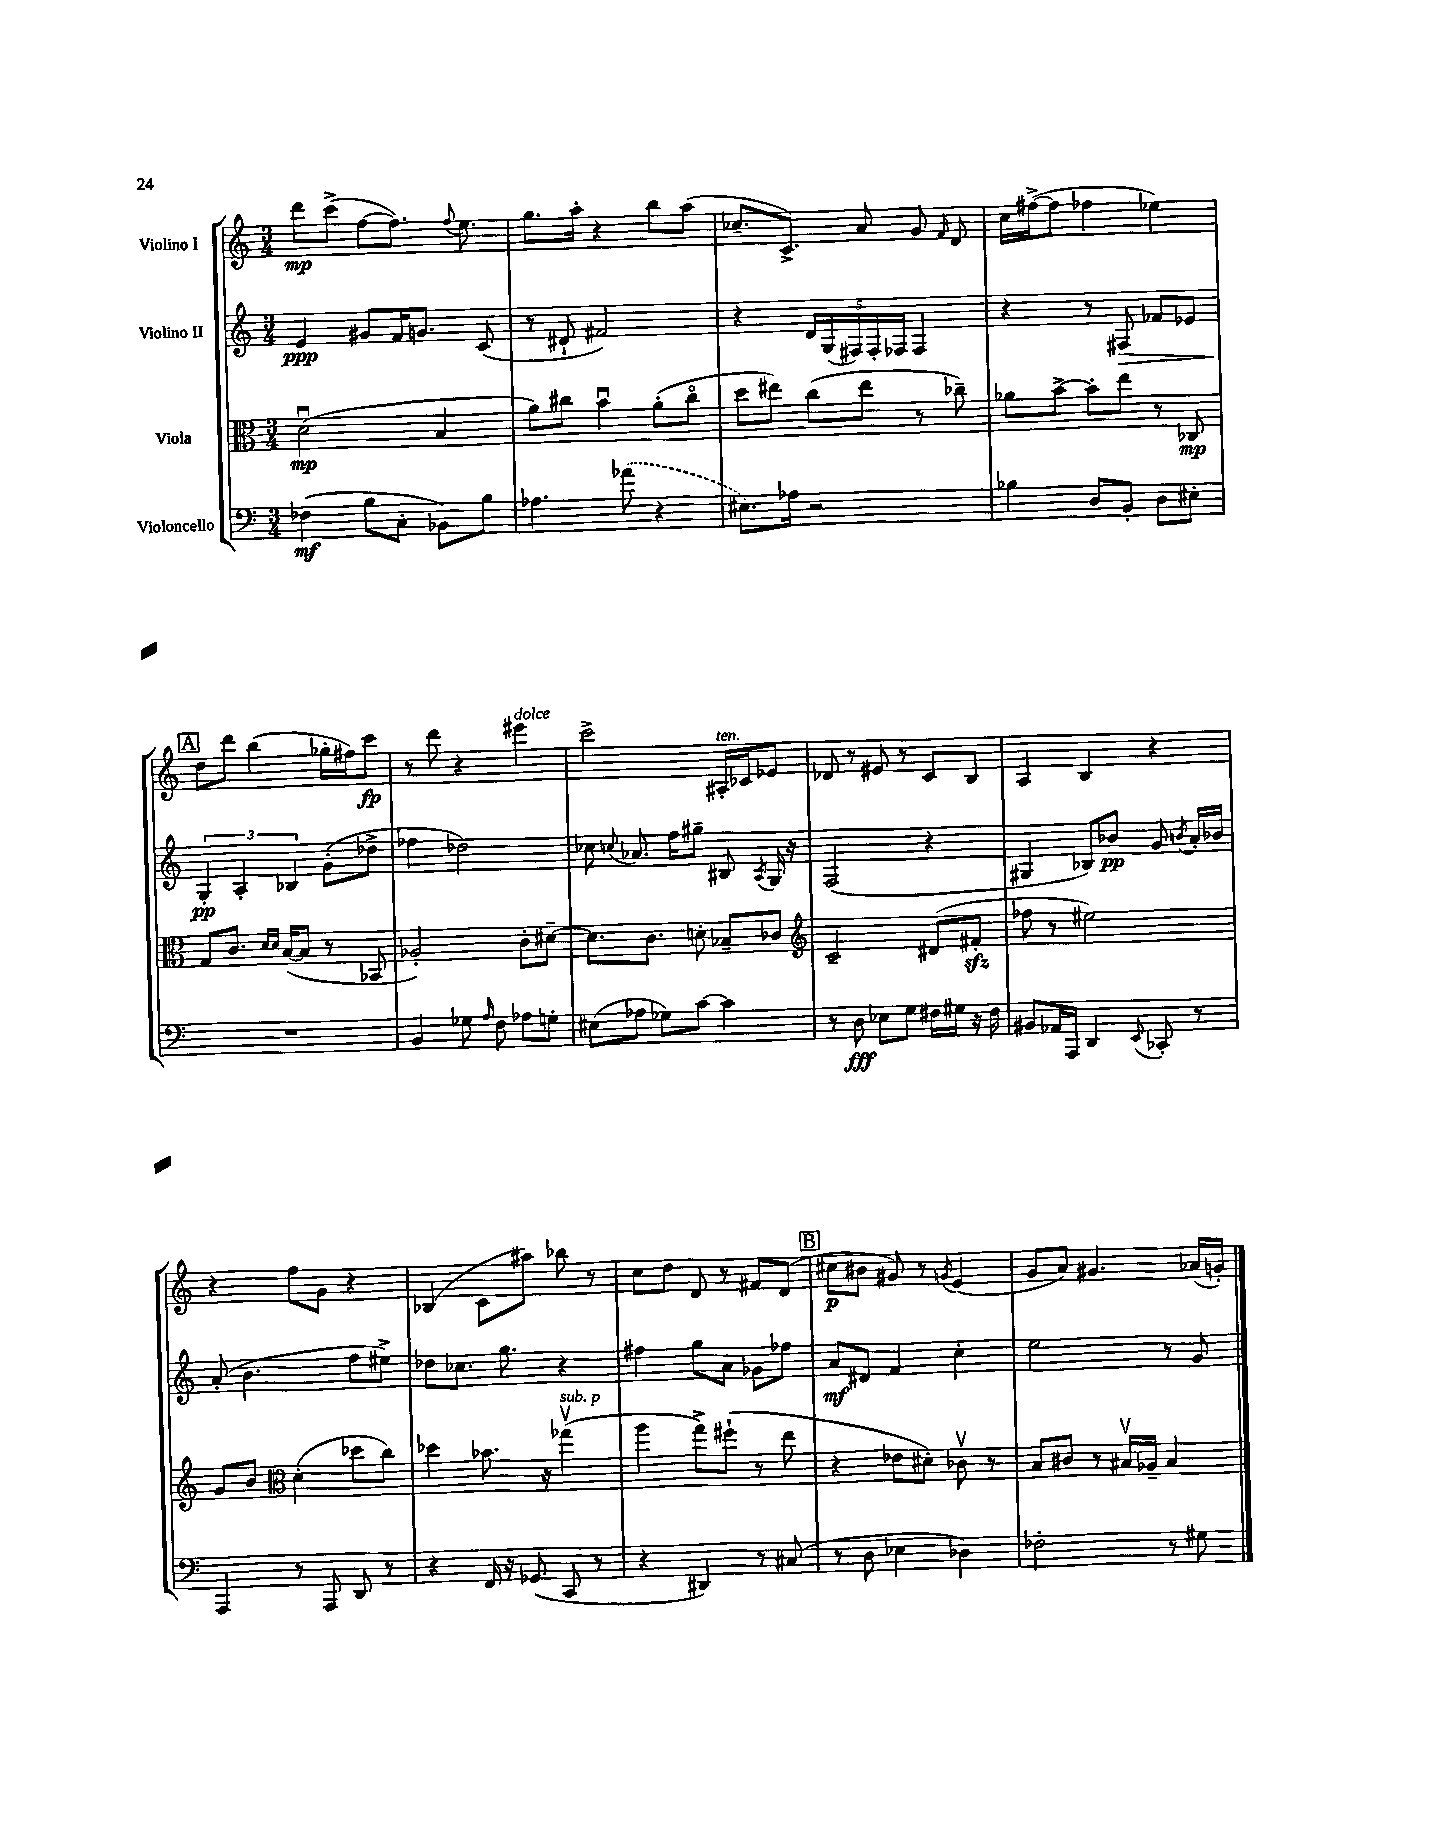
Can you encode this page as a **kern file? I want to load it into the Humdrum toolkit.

**kern	**kern	**kern	**kern
*staff4	*staff3	*staff2	*staff1
*clefF4	*clefC3	*clefG2	*clefG2
*k[]	*k[]	*k[]	*k[]
*M3/4	*M3/4	*M3/4	*M3/4
(4F-	(2du	4e	8ddd
.	.	.	(8ccc^
8B	.	8g#	[8ff
8C'	.	16f	8.ff])
.	.	8.g	.
8BB-)	4B	.	.
.	.	.	8qqff
.	.	.	8.ee
8B	.	(8c	.
=	=	=	=
4.A-	8a)	8r	8.gg
.	8cc#	8d#`	.
.	.	.	16aa'
.	4bu	2f#)	4r
(8a-	.	.	.
4r	(8a'	.	8bb
.	8cc#o	.	(8aa
=	=	=	=
8.E#)	8dd	4r	8.cc-~
.	8ee#)	.	.
16A-	.	.	8.c^)
2r	(8cc	20d	.
.	.	(20G	.
.	.	20F#)	.
.	8ee#	.	8a
.	.	20F#'	.
.	.	20F-	.
.	8r	4F-	8g
.	.	.	16qqf
.	8cc-~)	.	8d
=	=	=	=
4B-	8a-	4r	16cc
.	.	.	([16ff#^
.	[8b^	.	8ff#]
8D	8b']	8r	4ff-
8BB'	8ee	8F#	.
8D	8r	8f-	4ee-)
8E#'	8C-	8e-	.
=	=	=	=
2.r	8G	6G'	8dd
.	8.c	.	8ddd
.	.	6A'	.
.	.	.	(4bb
.	16qqd	.	.
.	16qqd	.	.
.	([16B	.	.
.	.	6B-	.
.	8B]	.	.
.	8r	(8g'	16gg-'
.	.	.	16ff#)
.	8BB-	8dd-^	8ccc
=	=	=	=
4BB	2A-')	4ff-	8r
.	.	.	8ddd
8G-	.	2dd-)	4r
16qqA	.	.	.
8F	.	.	.
8A-	8c'	.	4eee#
8G'	[8d#~	.	.
=	=	=	=
(8E#	8.d#]	8cc-	2ccc^
.	.	8qqcc	.
8A-	.	8.a-	.
.	8.c	.	.
8G-)	.	.	.
.	.	16ff	.
[8c	8d'	8gg#~	.
4c]	8B-~	8B#	16A#'
.	.	.	16c-
.	.	8qA	.
.	8c-	16G	8e-
.	.	16r	.
=	=	=	=
*	*clefG2	*	*
8r	2c~	(2F	8d-
8D	.	.	8r
8E-	.	.	8e#
8G	.	.	8r
16F#	(8d#	4r	8c
16G#	.	.	.
16r	8f#'	.	8B
16F#	.	.	.
=	=	=	=
8BB#	8ff-	4G#	4A
16AA-	8r	.	.
16AAA	.	.	.
4DD	2ee#)	8B-)	4B
.	.	8b-	.
8qqEE	.	.	.
8CC-'	.	8g	4r
.	.	8qb	.
8r	.	16a'	.
.	.	16b-	.
=	=	=	=
4AAA	8g	(8a'	4r
.	8b	4.b	.
*	*clefC3	*	*
8r	(4d'	.	8ff
8AAA	.	.	8g
8DD	8dd-	8ff	4r
8r	8cc)	8ee#^)	.
=	=	=	=
4r	4dd-	8dd-	(4B-
.	.	8.cc-	.
16FF	8.b-	.	8c
16r	.	8.gg	.
(8GG-	.	.	8aa#)
.	16r	.	.
8CC	(4gg-v	4r	8bb-
8r	.	.	8r
=	=	=	=
4r	4aa	4ff#	8cc
.	.	.	8dd
4DD#)	8gg^)	8gg	8d
.	(8ff#`	8a	8r
8r	8r	8g-	8f#
(8C#	8ee	8ff-	(8d
=	=	=	=
8r	4r	8a	8cc#
8D	.	8d#	8b#
4E-	8e-	4f	8g#)
.	8d#')	.	8r
.	.	.	8qg
4D-)	8c-v	4cc'	(4e
.	8r	.	.
=	=	=	=
2F-'	8B	2ee	8g
.	8c#	.	8a)
.	8r	.	4.g#
.	16B#v	.	.
.	16A-~	.	.
8r	4B#	8r	.
8G#	.	8g	(16a-
.	.	.	16g')
==	==	==	==
*-	*-	*-	*-
